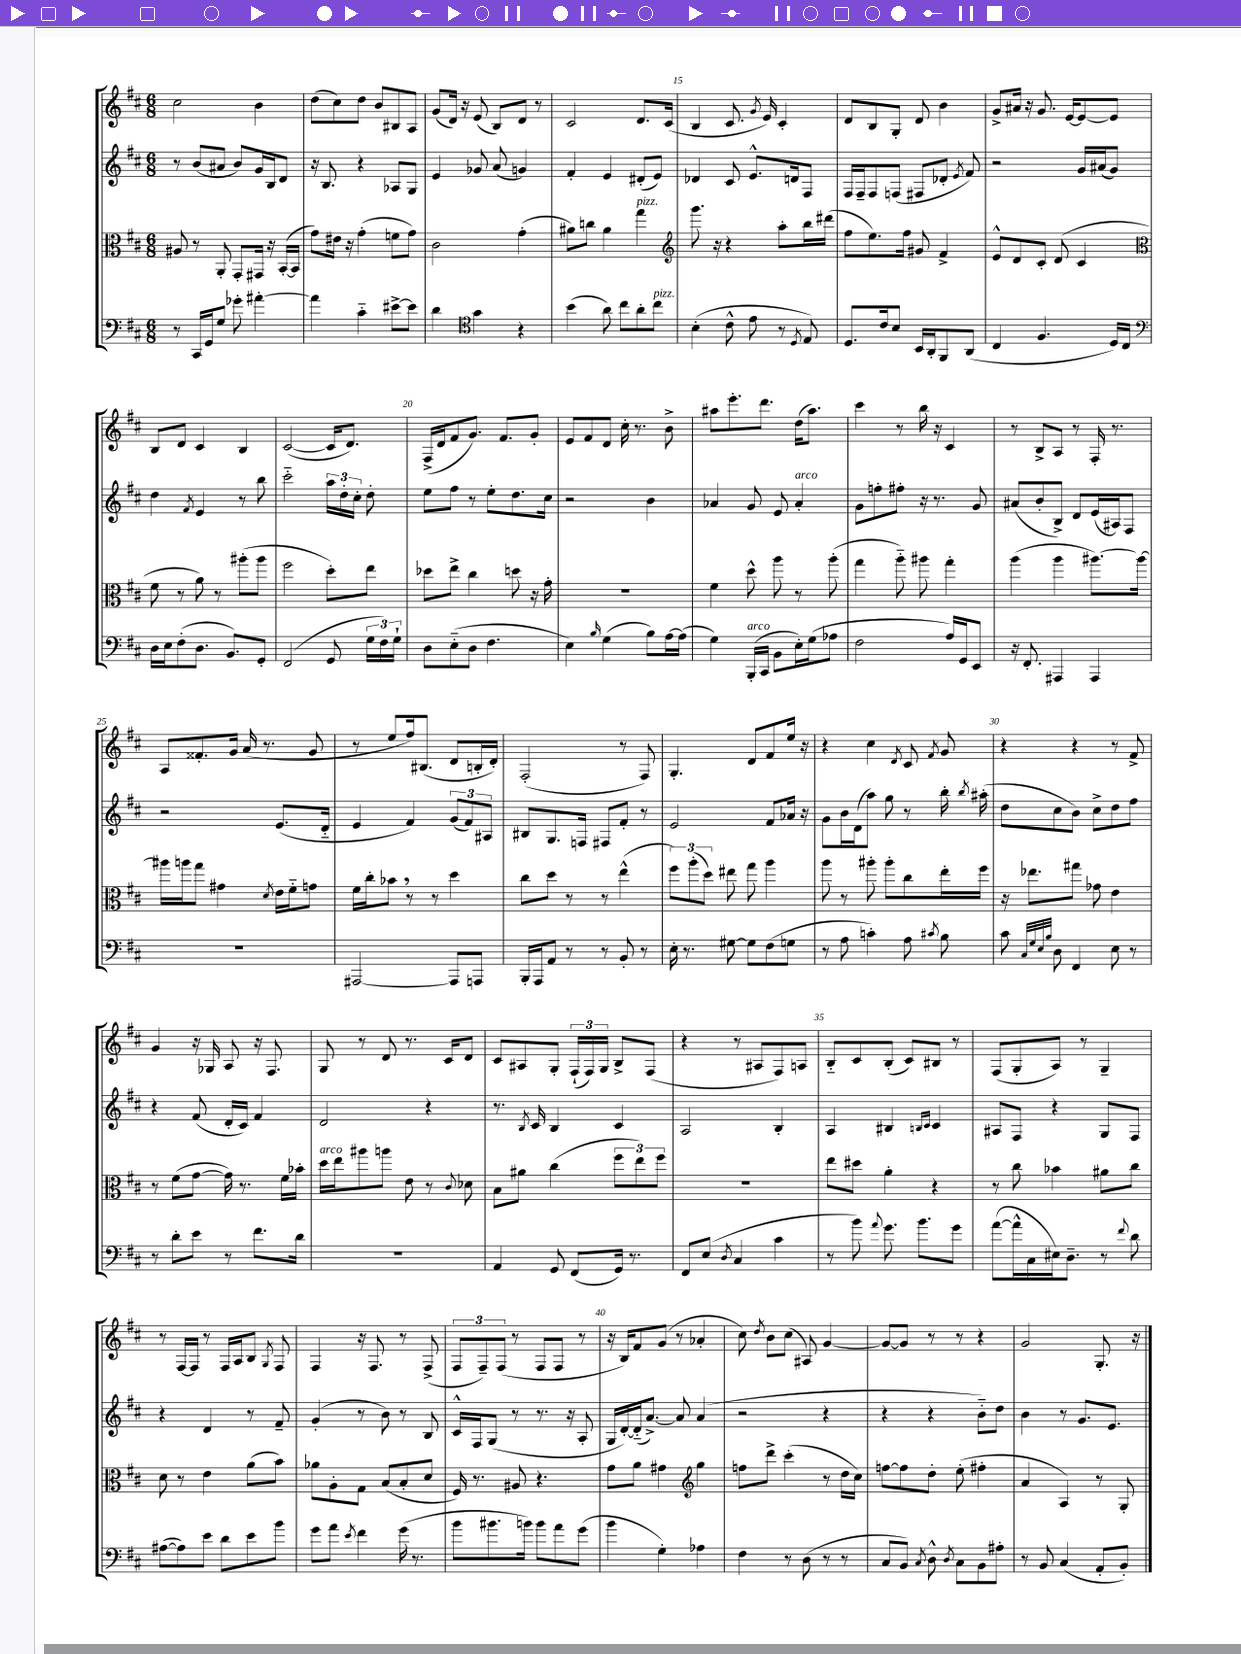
<<
\new StaffGroup <<
\new Staff = "s0" {
    \clef treble \key d \major \numericTimeSignature \time 6/8
    \autoBeamOff cis''2 b'4 |
    d''8[( cis''8) d''8] b'8[ bis8 a8] |
    g'8[( d'16]) r16 e'8( b8[) d'8] r8 |
    cis'2 d'8.[ cis'16]( |
    b4 cis'8. \acciaccatura { g'8 } e'16) cis'4-. |
    d'8[ b8 g8]-. d'8 b'4 |
    g'8[-> ais'16] r16 g'8. e'16[~ e'8~ e'8] |
    b8[ d'8] cis'4 b4 |
    cis'2~( cis'16[ d'8.]) |
    fis16[->( d'16 fis'8 g'8.]) fis'8.[ g'8]-. |
    e'8[ fis'8 d'8] cis''16-. r8. b'8-> |
    ais''8[ e'''8.-. d'''8.] d''16[( ais''8.]) |
    cis'''4 r8 b''16 r16 cis'4 |
    r8 b8[-> a8] r8 fis16-. r8. |
    a8[ fisis'8.-. g'16] a'16( r8. g'8 |
    r8 e''8[ fis''16) bis8.]( d'8[ b16-. d'16]-.) |
    fis2-.( r8 fis8) |
    g4.-. d'8[ fis'8 e''16] r16 |
    r4 cis''4 \acciaccatura { d'8 } cis'8 \acciaccatura { fis'8 } g'8 |
    r4 r4 r8 fis'8-> |
    g'4 r16 ges16 a8 r16 fis8. |
    g8 r8 d'8 r8. cis'16[ d'8] |
    cis'8[ ais8 g8]-. \tuplet 3/2 { fis16[-!( fis16) g16] } b8[-> fis8]( |
    r4 r8 ais8[ fis8) a8] |
    b8[-_ cis'8 b8]-.( cis'8[) bis8] r8 |
    fis8[( g8-. a8]) r8 g4-- |
    r8 fis16[~ fis16] r8 fis16[ a16 b8] \acciaccatura { g8 } fis8 |
    fis4 r16 fis8. r8 fis8->( |
    \tuplet 3/2 { fis8[ fis8--) fis8]( } r8 fis8[ fis8] r8 |
    r16 b16[) fis'8 g'8]( r8 aes'4-. |
    cis''8) \acciaccatura { d''8 } b'8[ cis''8]( ais8) g'4~ |
    g'8[~ g'8] r8 r8 r4 |
    g'2 g8.-. r16 \bar "|." |
}
\new Staff = "s1" {
    \clef treble \key d \major \numericTimeSignature \time 6/8
    \autoBeamOff r8 b'8[( ais'8] b'8[) g'16 b16 d'8] |
    r16 b8. r4 aes8[ g8] |
    e'4 ges'8 a'8( g'4) |
    fis'4-. e'4 dis'8[-.( e'8]) |
    des'4 cis'8 e'8.[-^ d'16 fis8] |
    fis16[ fis16-- fis8 f8]( fis8[ des'8]-. \acciaccatura { e'8 } fis'8) |
    r2 g'16[ ais'16( g'8]) |
    d''4 \acciaccatura { fis'8 } e'4 r8 b''8 |
    cis'''2-_ \tuplet 3/2 { a''16[ d''16-. cis''16]-. } d''8-. |
    e''8[ fis''8] r8 e''8[-. d''8. cis''16] |
    r2 b'4 |
    aes'4 g'8 e'8 aes'4-.^\markup { \italic "arco" } |
    g'8[ f''8-. fis''8]-. r16 r8. g'8 |
    ais'8[( b'8-. b8]->) d'8[ e'16( ais16) fis8] |
    r2 e'8.[( d'16]-_ |
    e'4 fis'4) \tuplet 3/2 { g'8[( fis'8) ais8] } |
    bis8[ g8. f16] fis8[ fis'8]-. r8 |
    e'2 fis'8[ aes'16] r16 |
    g'8[ b'16 d'16( a''8]) g''8 r8 b''16-. \acciaccatura { b''8 } ais''16-.( |
    d''8[ cis''8 b'8]) cis''8[-> d''8 fis''8] |
    r4 fis'8( d'16[-. cis'16]) fis'4 |
    d'2 r4 |
    r8. \acciaccatura { b8 } cis'16 b4 cis'4 |
    a2 b4-. |
    a4 bis4 \grace { b16[ cis'16] } cis'4 |
    ais8[ fis8] r4 g8[ fis8] |
    r4 d'4 r8 fis'8-- |
    g'4-.( r8 b'8) r8 b8 |
    cis'16[-^ fis16 g8]( r8 r8. r16 a8-. |
    g16[ d'16~-.) d'16-_( a'8.]~->) a'8 a'4( |
    r2 r4 |
    r4 r4 b'8[-_) d''8] |
    b'4 r8 g'8.[ e'8.] \bar "|." |
}
\new Staff = "s2" {
    \clef alto \key d \major \numericTimeSignature \time 6/8
    \autoBeamOff ais8 r8 a,8-. g,8[-. gis,16] r16 b,16[~-.( b,16] |
    g'8[) eis'16] r16 g'4-.( f'8[ g'8]) |
    cis'2 g'4-.( |
    ais'8[) c''8] ais'4 g''4^\markup { \italic "pizz." } |
    \clef treble g'''8. r16 r4 a''8[-. b''16 dis'''16]( |
    fis''8[ e''8.) fis''16] gis'8 fis'4-> |
    e'8[-^ d'8 cis'8]-. d'8( cis'4 |
    \clef alto fis'8 r8 a'8) r8 ais''8[-.( ais''8] |
    fis''2 d''8[-.) e''8] |
    des''8[ e''8]-> cis''4 d''8 r16 g'16-. |
    R2. |
    fis'4 d''8-^ a''8 r8 a''8-.( |
    g''4 a''8-_) ais''8 g''4-. |
    a''4( a''4 ais''8.[~) ais''16]~ |
    ais''16[ a''16 g''8] gis'4 \acciaccatura { d'8 } e'16[ fis'16-_ g'8] |
    fis'16[ cis''16-. bes'8] \breathe r8 r8 d''4 |
    cis''8[ d''8] r8 r8 e''4-^( |
    \tuplet 3/2 { fis''8[) a''8-.( d''8]) } eis''8 g''8 a''4 |
    a''8 r8 ais''8-. ais''8[-. cis''8 e''16-. fis''16] |
    r16 ees''8.[ gis''8] ges'8 e'4 |
    r8 fis'8[( g'8]~ g'16) r8. fis'16[ bes'16]-. |
    d''16[^\markup { \italic "arco" } e''16 ais''8 a''8] e'8 r8 \appoggiatura { cis'8 } des'8 |
    b8[ ais'8] cis''4( \tuplet 3/2 { fis''8[ e''8) fis''8] } |
    R2. |
    e''8[ dis''8] a'4-. r4 |
    r8 cis''8 bes'4 ais'8[ cis''8] |
    d'8 r8 e'4 a'8[( b'8]) |
    aes'8[ a8-. g8] b8[( b8-. d'8] |
    fis16) r8. ais8 r4. |
    g'8[ a'8] gis'4 \clef treble g''4 |
    f''8[ d'''8]-> cis'''4-.( r8 d''16[ cis''16]) |
    f''8[~ f''8 d''8]-. e''8-.( fis''4-. |
    a'4 a4) r8 g8-. \bar "|." |
}
\new Staff = "s3" {
    \clef bass \key d \major \numericTimeSignature \time 6/8
    \autoBeamOff r8 cis,16[ g,16 g8] ges'8-. ais'4~-. |
    ais'4 cis'4-_ eis'8[~-> eis'8] |
    d'4 \clef tenor g'4 r4 |
    b'4( a'8) cis''8[ a'8-. cis''8]^\markup { \italic "pizz." } |
    b4-.( cis'8-^ e'8 r8 \acciaccatura { d8 } e8) |
    d8.[ cis'16 b8] b,16[ a,16-. fis,8 a,8]( |
    cis4 fis4. d16[) cis16] |
    \clef bass d16[ e16 fis8-.( d8.] b,8.[) g,8]-. |
    fis,2( g,8 \tuplet 3/2 { g16[ fis16) g16]-! } |
    d8[ e8-_( d8] fis4. |
    e4) \grace { b16 } g4( b8[) a16~ a16]( |
    g4) b,,16[-.^\markup { \italic "arco" }( cis,16] b,8[ e16-.) g16( aes8] |
    fis2 a16[) g,16 e,8] |
    r16 fis,8.-. ais,,4 ais,,4 |
    R2. |
    ais,,2~ ais,,8[ a,,8] |
    b,,16[-. a,,16 a,8] r8 r8 b,8-. r8 |
    e16-. r8. gis8~ gis8[ fis8( g8] |
    r8 a8 c'4-.) a8 \acciaccatura { cis'8 } b8 |
    cis'8 \grace { cis32[ g32 e32 b32] } d8 fis,4 e8 r8 |
    r8 d'8[-. e'8] r8 fis'8.[ d'16] |
    R2. |
    a,4 g,8 fis,8[( g,16]) r8. |
    fis,8[ e8]( \acciaccatura { d8 } cis4 cis'4 |
    r8 b'8) \appoggiatura { a'8 } g'8. b'8.[ g'8] |
    a'8[~( a'16-^ cis16 eis16) d8.]-- r8 \appoggiatura { fis'8 } d'8 |
    ais8[~( ais8) e'8] d'8[ e'8 b'8] |
    g'8[ a'8] \acciaccatura { e'8 } fis'4 g'16( r8. |
    b'8[ bis'8. b'16]) b'8[ a'8 g'8]( |
    b'4 g4-.) aes4 |
    fis4 r8 d8( r8 r8 |
    cis8[ b,8]) \acciaccatura { cis8 } d8-^ \acciaccatura { d8 } cis8[ b,8 ais8]-. |
    r8 b,8 cis4( a,8[-. b,8]-.) \bar "|." |
}
>>
>>
\layout { \context { \Score currentBarNumber = #11 \override BarNumber.break-visibility = ##(#f #t #t) barNumberVisibility = #(every-nth-bar-number-visible 5) } }
